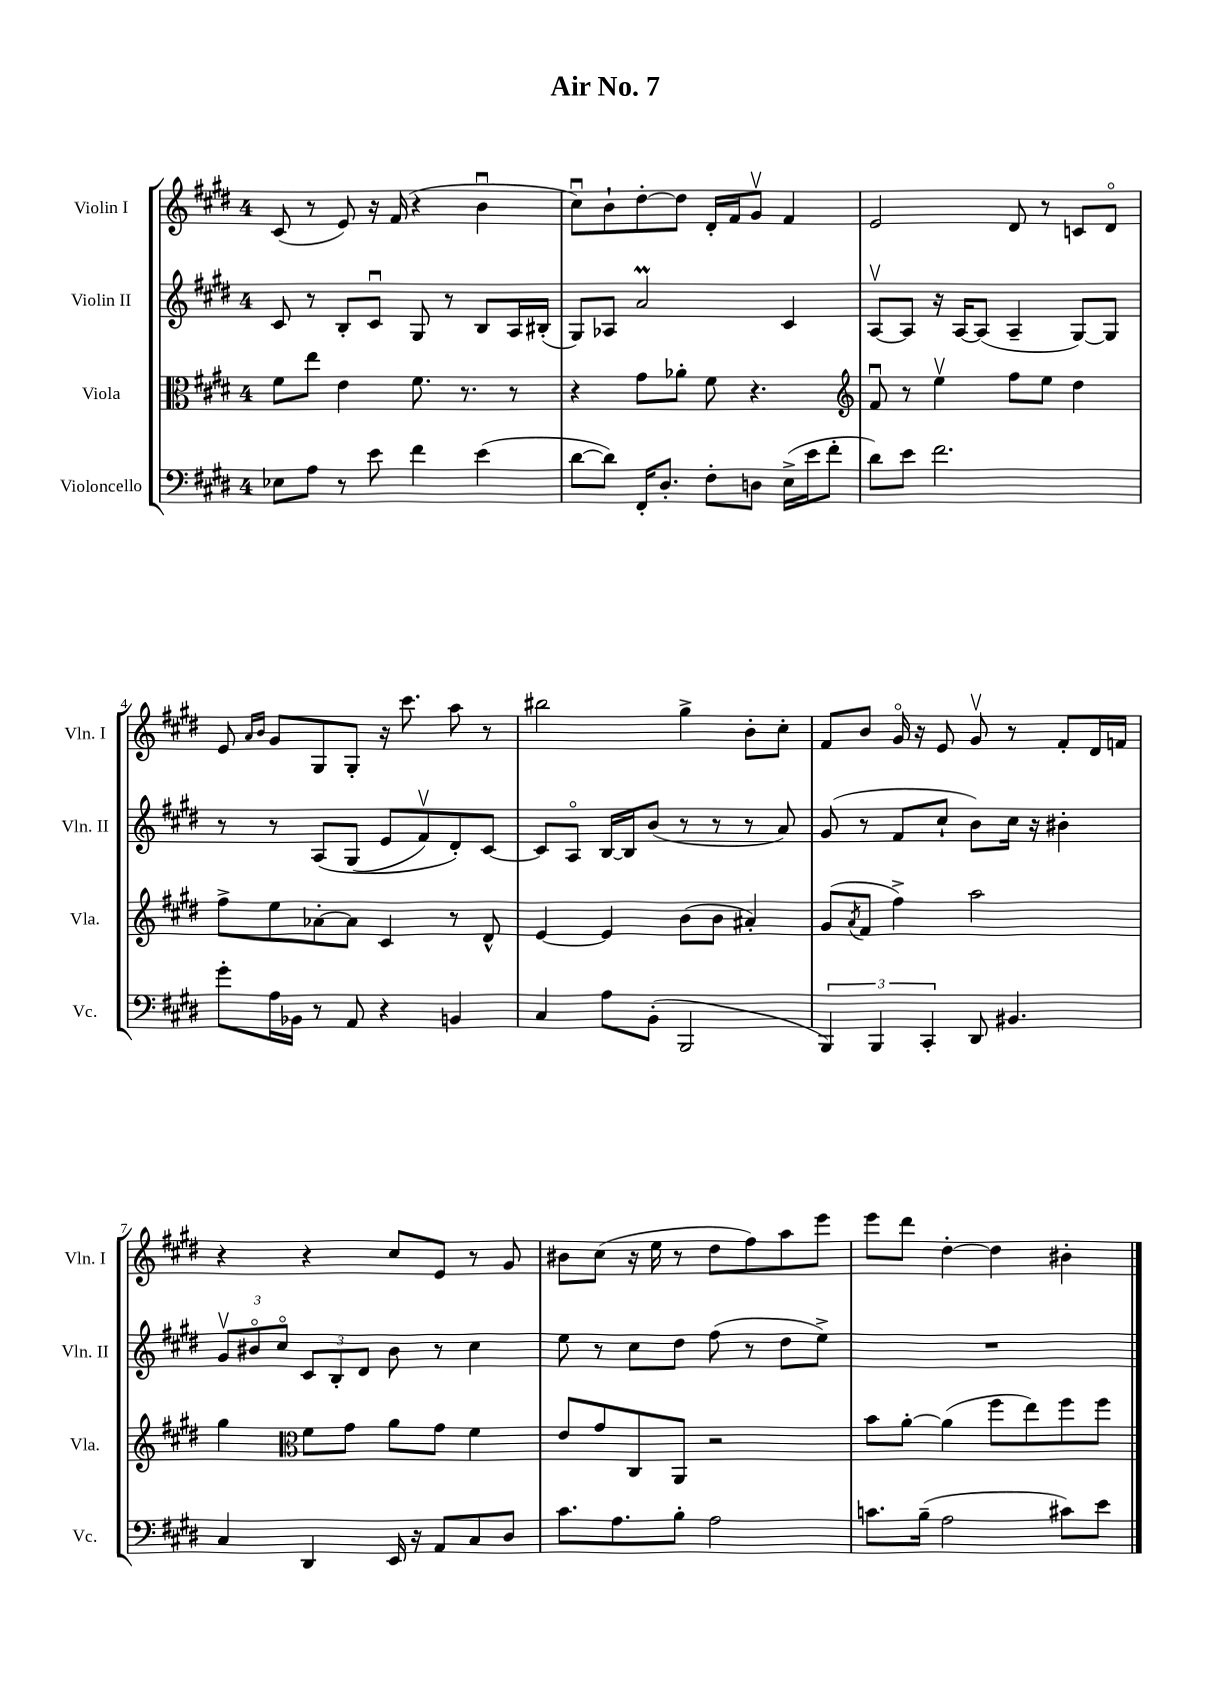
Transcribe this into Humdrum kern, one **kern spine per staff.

**kern	**kern	**kern	**kern
*part4	*part3	*part2	*part1
*staff4	*staff3	*staff2	*staff1
*I"Violoncello	*I"Viola	*I"Violin II	*I"Violin I
*I'Vc.	*I'Vla.	*I'Vln. II	*I'Vln. I
*clefF4	*clefC3	*clefG2	*clefG2
*k[f#c#g#d#]	*k[f#c#g#d#]	*k[f#c#g#d#]	*k[f#c#g#d#]
*M4/4	*M4/4	*M4/4	*M4/4
=1	=1	=1	=1
8E-X\L	8f#\L	8c#/	(8c#/
8A\J	8ee\J	8r	8r
8r	4e\	8B'/L	8e/)
8e\	.	8c#u/J	16r
.	.	.	(16f#/
4f#\	8.f#\	8G#/	4r
.	.	8r	.
.	8.r	.	.
(4e\	.	8B/L	4bu\
.	8r	16A/L	.
.	.	(16B#X'/JJ	.
=2	=2	=2	=2
[8d#\L	4r	8G#/L)	8cc#u\L)
8d#\J])	.	8A-X/J	8b`\
16FF#'/KL	8g#\L	2aM/	[8dd#'\
8.D#'/J	.	.	.
.	8a-X'\J	.	8dd#\J]
8F#'\L	8f#\	.	16d#'/LL
.	.	.	16f#/J
8Dn\J	4.r	.	8g#v/J
(16E^\LL	.	4c#/	4f#/
16e\J	.	.	.
8f#'\J	.	.	.
=3	=3	=3	=3
*	*clefG2	*	*
8d#\L)	8f#u/	[8Av/L	2e/
8e\J	8r	8A/J]	.
2.f#\	4eev\	16r	.
.	.	[16A/KL	.
.	.	(8A/J]	.
.	8ff#\L	4A~/	8d#/
.	8ee\J	.	8r
.	4dd#\	[8G#/L)	8cn/L
.	.	8G#/J]	8d#/J
!!LO:LB:g=z
=4	=4	=4	=4
8g#'\L	8ff#^\L	8r	8e/
.	.	.	16qqa/LL
.	.	.	16qqb/JJ
16A\L	8ee\	8r	8g#/L
16BB-X\JJ	.	.	.
8r	[8a-X'\	(8A/L	8G#/
8AA/	8a-\J]	(8G#/J	8G#'/J
4r	4c#/	8e/L	16r
.	.	.	8.ccc#\
.	.	8f#v/)	.
4BBn/	8r	8d#'/)	8aa\
.	8d#^^/	[8c#/J	8r
=5	=5	=5	=5
4C#/	[4e/	8c#/L]	2bb#X\
.	.	8A/J	.
8A\L	4e/]	[16B/LL	.
.	.	16B/J]	.
(8BB'\J	.	(8b/J	.
2BBB/	(8b\L	8r	4gg#^\
.	8b\J	8r	.
.	4a#X'/)	8r	8b'\L
.	.	8a/)	8cc#'\J
=6	=6	=6	=6
6BBB/)	(8g#/L	(8g#/	8f#/L
.	8qa/	.	.
.	8f#/J	8r	8b/J
6BBB/	.	.	.
.	4ff#^\)	8f#/L	16g#/
.	.	.	16r
6CC#'/	.	.	.
.	.	8cc#`/J	8e/
8DD#/	2aa\	8b\L)	8g#v/
4.BB#X/	.	16cc#\Jk	8r
.	.	16r	.
.	.	4b#X'\	8f#'/L
.	.	.	16d#/L
.	.	.	16fn/JJ
!!LO:LB:g=z
=7	=7	=7	=7
4C#/	4gg#\	12g#v/L	4r
.	.	12b#X/	.
.	.	12cc#/J	.
*	*clefC3	*	*
4DD#/	8f#\L	12c#/L	4r
.	.	12B'/	.
.	8g#\J	.	.
.	.	12d#/J	.
16EE/	8a\L	8b#\	8cc#/L
16r	.	.	.
8AA/L	8g#\J	8r	8e/J
8C#/	4f#\	4cc#\	8r
8D#/J	.	.	8g#/
=8	=8	=8	=8
8.c#\L	8e/L	8ee\	8b#X\L
.	8g#/	8r	(8cc#\J
8.A\	.	.	.
.	8C#/	8cc#\L	16r
.	.	.	16ee\
8B'\J	8AA/J	8dd#\J	8r
2A\	2r	(8ff#\	8dd#\L
.	.	8r	8ff#\)
.	.	8dd#\L	8aa\
.	.	8ee^\J)	8eee\J
=9	=9	=9	=9
8.cn\L	8b\L	1r	8eee\L
.	[8a'\J	.	8ddd#\J
(16B~\Jk	.	.	.
2A\	(4a\]	.	[4dd#'\
.	8ff#\L	.	4dd#\]
.	8ee\)	.	.
8c#X\L)	8ff#\	.	4b#X'\
8e\J	8ff#\J	.	.
==	==	==	==
*-	*-	*-	*-
